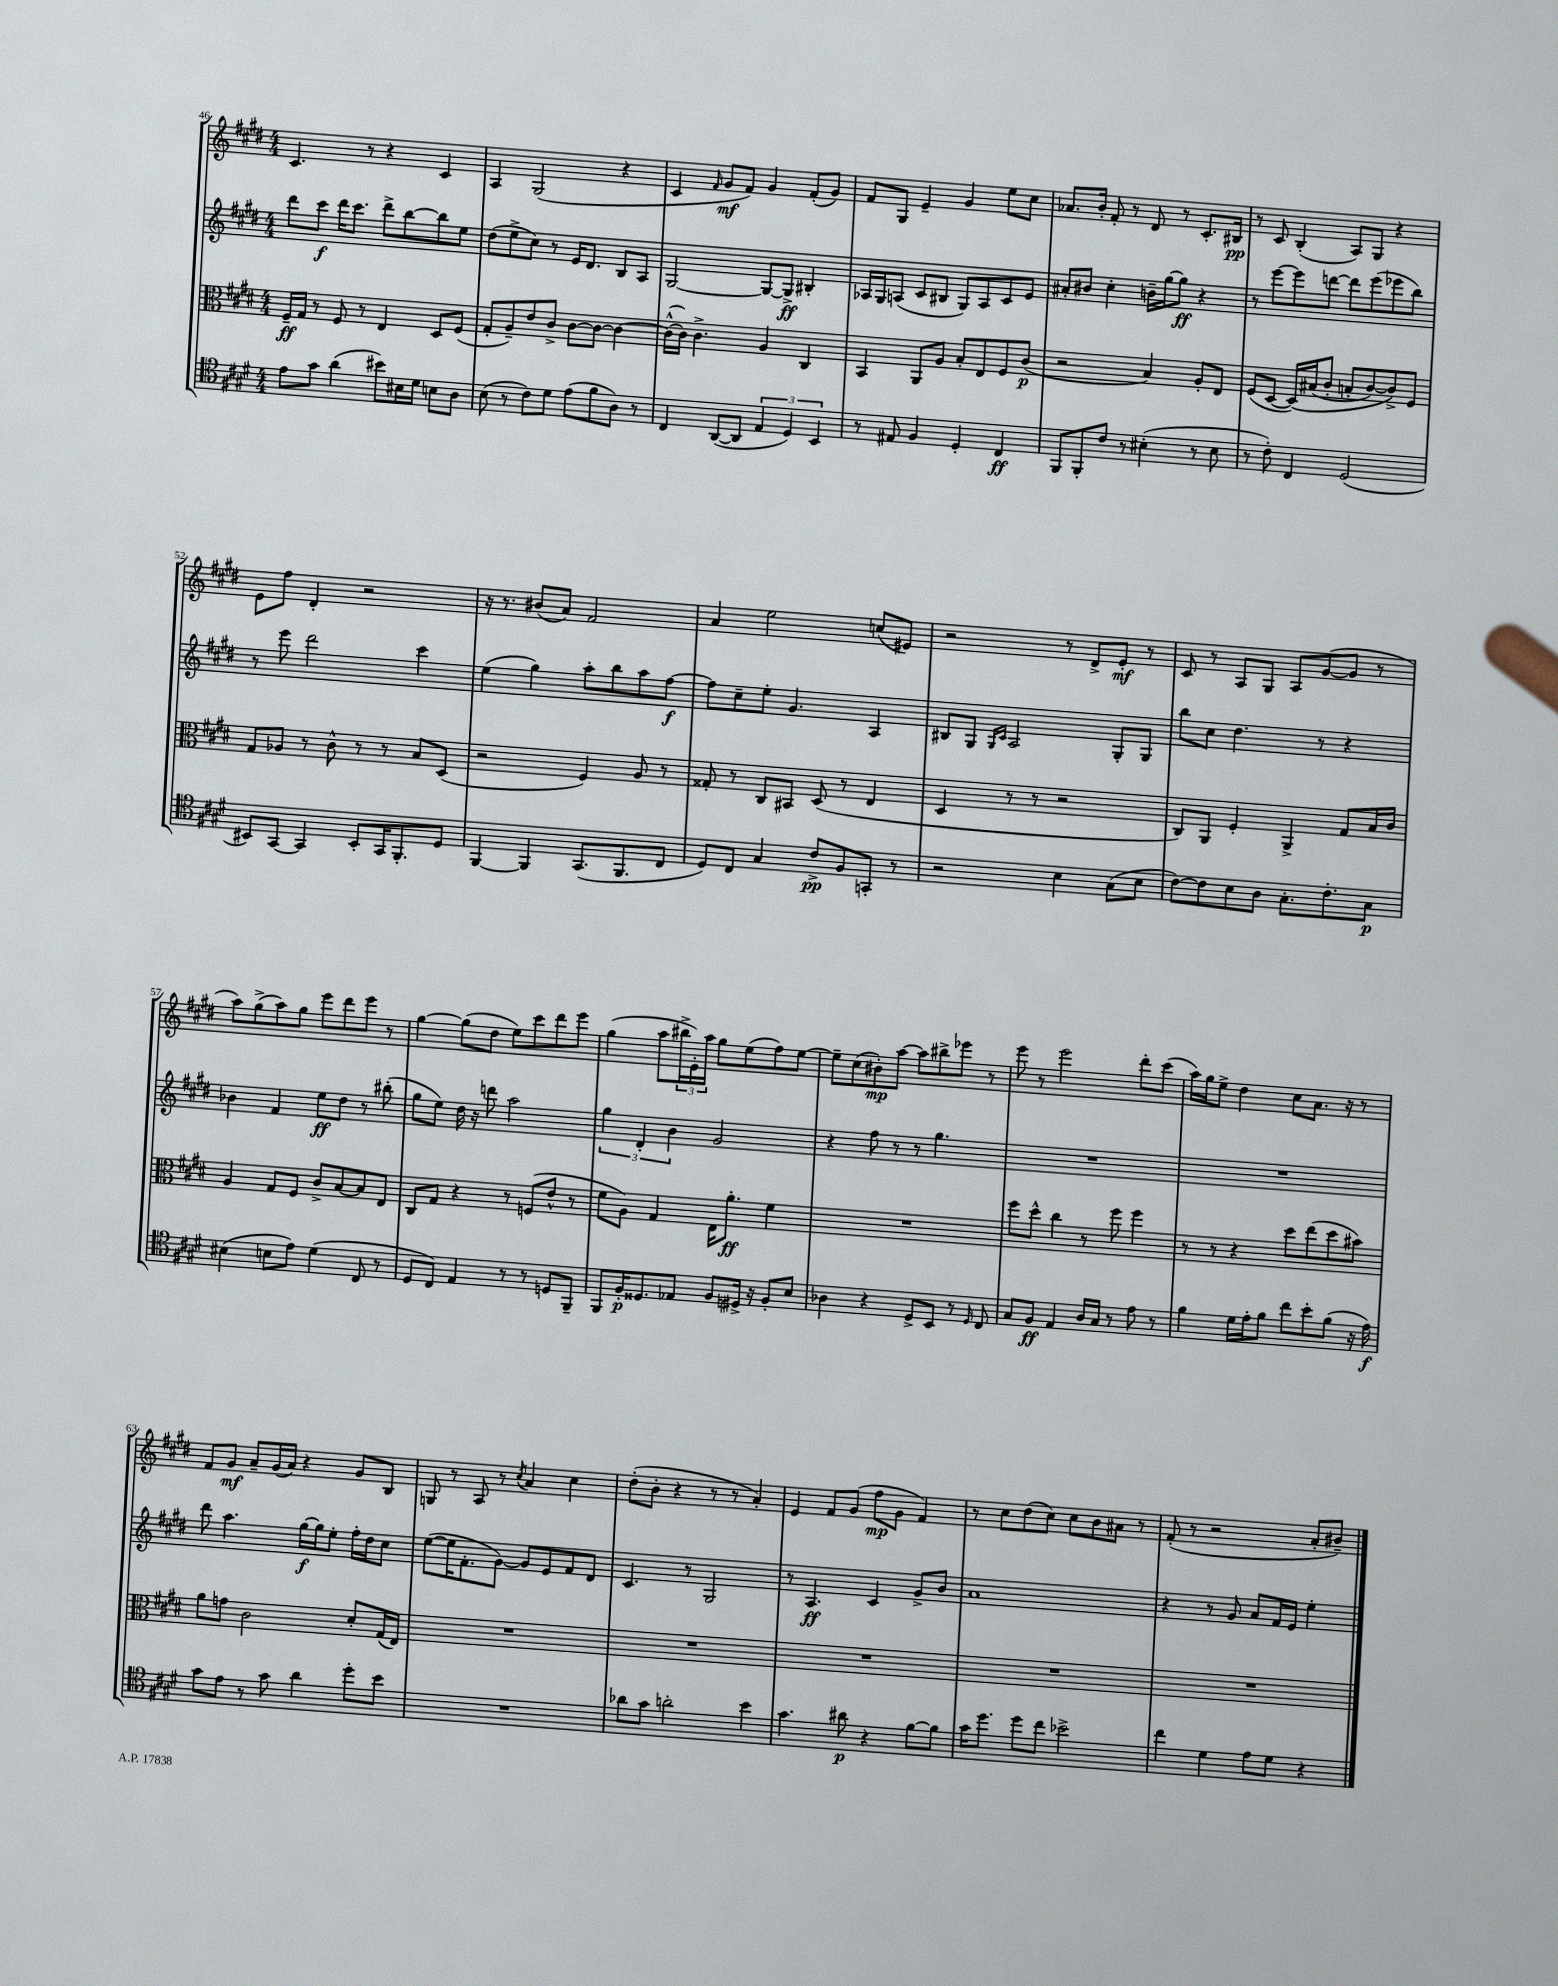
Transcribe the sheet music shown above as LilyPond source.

<<
\new StaffGroup <<
\new Staff = "s0" {
    \clef treble \key e \major \numericTimeSignature \time 4/4
    cis'4. r8 r4 cis'4 |
    a4 gis2( r4 |
    cis'4 \grace { fis'16 } gis'8\mf fis'8) gis'4 fis'8-.( gis'8) |
    fis'8 gis8 e'4-- gis'4 e''8 cis''8 |
    aes'8. b'16-. fis'8-. r8 dis'8 r8 cis'8.-. bis16\pp |
    r8 cis'8 b4-.( a8) gis8 r4 |
    e'8 fis''8 dis'4-. r2 |
    r16 r8. bis'8( a'8) fis'2 |
    a'4 e''2 c''8( eis'8) |
    r2 r8 dis'8-> e'8-.\mf r8 |
    cis'8 r8 a8 gis8 a8 gis'8~( gis'8 r8 |
    a''8) gis''8->( a''8) gis''8 e'''8 dis'''8 e'''8 r8 |
    gis''4~ gis''8( dis''8 e''8) cis'''8 dis'''8 e'''8 |
    gis''4( a''8 \tuplet 3/2 { bis''16-> e'16-.) a''16 } gis''8 e''8( fis''8) e''8~ |
    e''8-- cis''8( bis'8-.\mp) a''8~ a''8 bis''8-> ees'''8 r8 |
    e'''8 r8 e'''2 dis'''8-. cis'''8( |
    a''16) gis''16 e''8-> dis''4 cis''8 a'8. r16 r8 |
    fis'8 gis'8\mf a'8-- gis'16( a'16) r4 gis'8 b8 |
    g8 r8 a8 r8 \acciaccatura { cis''8 } a'4 cis''4 |
    dis''8-.( b'8-. r4 r8 r8 a'4-.) |
    e'4 fis'8 gis'8( fis''8\mp gis'8 fis'4) |
    r8 cis''8 dis''8( cis''8) cis''8 b'8 ais'8 r8 |
    fis'8-.( r8 r2 a'8-. bis'8--) \bar "|." |
}
\new Staff = "s1" {
    \clef treble \key e \major \numericTimeSignature \time 4/4
    dis'''8 cis'''8\f dis'''16 cis'''8. dis'''8-> b''8~ b''8 e''8 |
    dis''8( e''8-> cis''8) r8 e'16 dis'8. b8 a8 |
    gis2~ gis8~ gis8->\ff bis4-. |
    aes16 gis16 a8( cis'8 bis8 gis8) a8 cis'8 e'8 |
    ais'8-. bis'8 cis''4-. b'16-- gis''16~ gis''8\ff r4 |
    r8 e'''8~ e'''8 d'''8~ d'''8 e'''8( ees'''8 b''8) |
    r8 e'''8 dis'''2 cis'''4 |
    e''4( gis''4) a''8-. b''8 a''8 fis''8~\f |
    fis''8 cis''8-- e''8-. gis'4. a4 |
    bis8 gis8 \grace { gis16 cis'16 } a2 gis8-. gis8 |
    b''8 cis''8 dis''4. r8 r4 |
    bes'4 fis'4 e''8\ff dis''8 r8 bis''8-.( |
    gis''8 e''8) dis''16 r16 d'''8 a''2 |
    \tuplet 3/2 { gis''4 dis'4-. b'4 } gis'2 |
    r4 fis''8 r8 r8 gis''4. |
    R1 |
    R1 |
    dis'''8 a''4. gis''16~\f gis''16 e''8-. fis''16-. dis''16 cis''8 |
    e''8~( e''16 fis'8.-. gis'8~) gis'8 e'8 fis'8 dis'8 |
    cis'4. r8 gis2 |
    r8 a4.\ff cis'4 gis'8-> b'8 |
    a'1 |
    r4 r8 gis'8 a'8 fis'16 e'16 e''4-. \bar "|." |
}
\new Staff = "s2" {
    \clef alto \key e \major \numericTimeSignature \time 4/4
    fis16--\ff gis16 r8 fis8 r8 e4 dis8 fis8( |
    gis8-. a8--) e'8 cis'8-> cis'8~ cis'8~ cis'4~ |
    cis'16~-^( cis'16) cis'4.-> a4 cis4 |
    b,4 a,8 a8 b8-. e8 fis8 cis'8\p( |
    r2 b4) a8-. e8 |
    fis8( dis8~ dis16)\( bis16( cis'8-. b8-. cis'8~) cis'8->\) fis8 |
    gis8 aes8 r8 cis'8-^ r8 r8 b8 dis8( |
    r2 fis4) a8 r8 |
    gisis8-. r8 cis8 bis,8 dis8( r8 e4 |
    dis4 r8 r8 r2 |
    cis8) a,8 fis4-. a,4-> gis8 b16 cis'16 |
    a4 gis8 fis8 cis'8-> b8~ b8 e8 |
    cis8 gis8 r4 r8 f8( e'8-^ r8 |
    fis'8 a8) gis4 e16 a'8.-.\ff fis'4 |
    R1 |
    fis''8 dis''8-^ cis''4 r8 fis''8 fis''4 |
    r8 r8 r4 dis''8 e''8( dis''8 bis'8) |
    a'8 g'8 cis'2 dis'8-. gis16( e16) |
    R1 |
    R1 |
    R1 |
    R1 |
    R1 \bar "|." |
}
\new Staff = "s3" {
    \clef tenor \key e \major \numericTimeSignature \time 4/4
    e'8 gis'8 a'4( bis'8) bis16 dis'16 b8 a8 |
    b8( r8 cis'8) dis'8 e'8( fis'8 a8) r8 |
    cis4 a,8~( a,8 \tuplet 3/2 { e4 dis4) b,4 } |
    r8 eis8 fis4 dis4-. cis4\ff |
    fis,8 fis,8-. cis'8 r8 bis4-.( r8 bis8 |
    r8 cis'8-.) cis4 dis2( |
    bis,8) gis,8~ gis,4 bis,8-. gis,16 fis,8.-. dis8 |
    fis,4~ fis,4 gis,8.( fis,8. cis8 |
    dis8) cis8 gis4 cis'8->\pp fis8 g,8-. r8 |
    r2 b4 gis8( b8 |
    cis'8~) cis'8 b8 a8 gis8.-. cis'8.-. gis8\p |
    bis4( b8 e'8) dis'4( cis8 r8 |
    dis8 cis8) e4 r8 r8 d8 fis,8-- |
    fis,8 fis16-.\p disis8. ees8 fis8 dis16-> r16 fis8-. b8 |
    aes4 r4 dis8-> b,8 r8 \grace { dis16 } cis8 |
    gis8 fis8\ff e4 a16 gis16 r8 e'8 r8 |
    fis'4 dis'16 e'16-. fis'8 cis''8 b'8-. fis'8( r16 e'16\f) |
    gis'8 e'8 r8 gis'8 a'4 dis''8-. b'8 |
    R1 |
    aes'8 gis'8 a'2-. b'4 |
    gis'4. ais'8\p r4 fis'8~ fis'8 |
    gis'16 dis''8. dis''8 cis''8 bes'2-> |
    cis''4 dis'4 e'8 dis'8 r4 \bar "|." |
}
>>
>>
\layout { \context { \Score currentBarNumber = #46 } }
